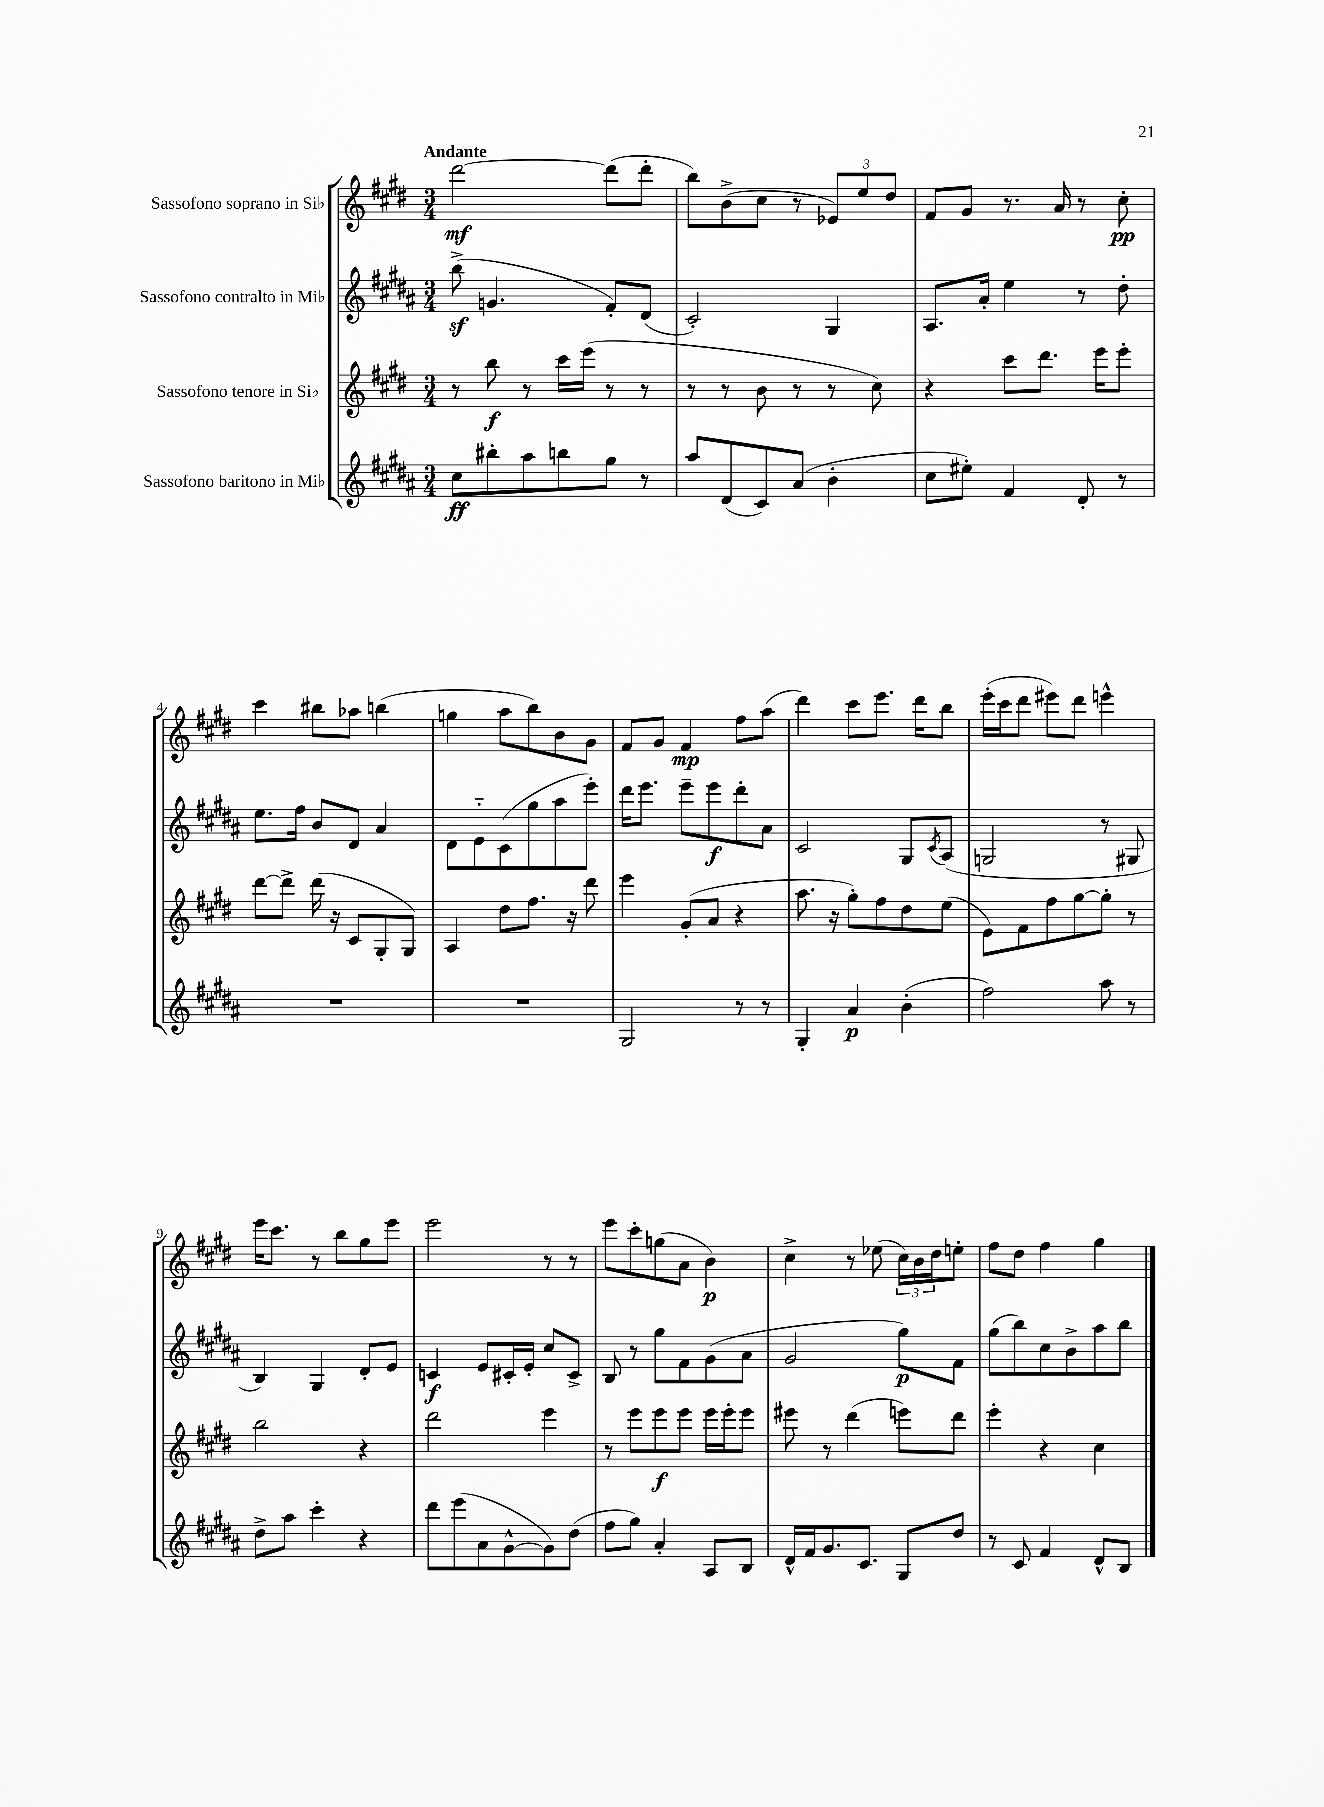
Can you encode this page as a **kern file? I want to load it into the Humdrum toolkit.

**kern	**kern	**kern	**kern
*staff4	*staff3	*staff2	*staff1
*clefG2	*clefG2	*clefG2	*clefG2
*k[f#c#g#d#a#]	*k[f#c#g#d#]	*k[f#c#g#d#a#]	*k[f#c#g#d#]
*M3/4	*M3/4	*M3/4	*M3/4
8cc#\L	8r	(8bb^\	[2ddd#\
8bb#'\	8bb\	4.g/	.
8aa#\	8r	.	.
8bb\	16ccc#\LL	.	.
.	(16eee\JJ	.	.
8gg#\J	8r	8f#'/L)	(8ddd#\]L
8r	8r	(8d#/J	8ddd#'\J
=	=	=	=
8aa#/L	8r	2c#'/)	8bb\L)
(8d#/	8r	.	(8b^\
8c#/)	8b\	.	8cc#\J
(8a#/J	8r	.	8r
4b'\	8r	4G#/	12e-/L)
.	.	.	12ee/
.	8cc#\)	.	.
.	.	.	12dd#/J
=	=	=	=
8cc#\L	4r	8.A#/L	8f#/L
8ee#'\J)	.	.	8g#/J
.	.	16a#'/Jk	.
4f#/	8ccc#\L	4ee\	8.r
.	8.ddd#\J	.	.
.	.	.	16a/
8d#'/	.	8r	8r
.	16eee\LK	.	.
8r	8eee'\J	8dd#'\	8cc#'\
=	=	=	=
2.r	[8ddd#\L	8.ee\L	4ccc#\
.	8ddd#^\]J	.	.
.	.	16ff#\Jk	.
.	(16ddd#\	8b/L	8bb#\L
.	16r	.	.
.	8c#/L	8d#/J	8aa-\J
.	8G#'/	4a#/	(4bb\
.	8G#/J)	.	.
=	=	=	=
2.r	4A/	8d#\L	4gg\
.	.	8e'~\	.
.	8dd#\L	(8c#\	8aa\L
.	8.ff#\J	8gg#\	8bb\)
.	.	8aa#\	8b\
.	16r	.	.
.	8ddd#\	8eee'\J)	8g#\J
=	=	=	=
2G#/	4eee\	16ddd#\LK	8f#/L
.	.	8.eee\J	.
.	.	.	8g#/J
.	(8g#'/L	8eee~\L	4f#/
.	8a/J	8eee\	.
8r	4r	8ddd#'\	8ff#\L
8r	.	8a#\J	(8aa\J
=	=	=	=
4G#'/	8.aa\	2c#/	4ddd#\)
.	16r	.	.
4a#/	8gg#'\L)	.	8ccc#\L
.	8ff#\	.	8.eee\J
(4b'\	8dd#\	8G#/L	.
.	.	.	16ddd#\LK
.	.	8qc#/	.
.	(8ee\J	(8A#/J	8bb\J
=	=	=	=
2ff#\)	8e\L)	2G/	(16eee'\LL
.	.	.	16ccc#\J
.	8f#\	.	8ddd#\J
.	8ff#\	.	8eee#\L)
.	[8gg#\	.	8ddd#\J
8aa#\	8gg#'\]J	8r	4eee^^\
8r	8r	8G#/	.
=	=	=	=
8dd#^\L	2bb\	4B/)	16eee\LK
.	.	.	8.ccc#\J
8aa#\J	.	.	.
4ccc#'\	.	4G#/	8r
.	.	.	8bb\L
4r	4r	8d#'/L	8gg#\
.	.	8e/J	8eee\J
=	=	=	=
8ddd#\L	2ddd#\	4c/	2eee\
(8eee\	.	.	.
8a#\	.	8e/L	.
[8g#^^\	.	16c#'/L	.
.	.	16e'/JJ	.
8g#\])	4eee\	8cc#/L	8r
(8dd#\J	.	8c#^/J	8r
=	=	=	=
8ff#\L	8r	8B/	8eee\L
8gg#\J)	8eee\L	8r	8ccc#'\
4a#'/	8eee\	8gg#\L	(8gg\
.	8eee\J	8f#\	8a\J
8A#/L	16eee\LL	(8g#\	4b\)
.	16eee'\J	.	.
8B/J	8eee\J	8a#\J	.
=	=	=	=
16d#^^/LL	8eee#\	2g#/	4cc#^\
16f#/J	.	.	.
8.g#/	8r	.	.
.	(4ddd#\	.	8r
8.c#/J	.	.	.
.	.	.	(8ee-\
8G#/L	8eee\L)	8gg#\L)	24cc#\LL)
.	.	.	24b\
.	.	.	24dd#\J
8dd#/J	8ddd#\J	8f#\J	8ee'\J
=	=	=	=
8r	4eee'\	(8gg#\L	8ff#\L
8c#/	.	8bb\)	8dd#\J
4f#/	4r	8cc#\	4ff#\
.	.	8b^\	.
8d#^^/L	4cc#\	8aa#\	4gg#\
8B/J	.	8bb\J	.
==	==	==	==
*-	*-	*-	*-
